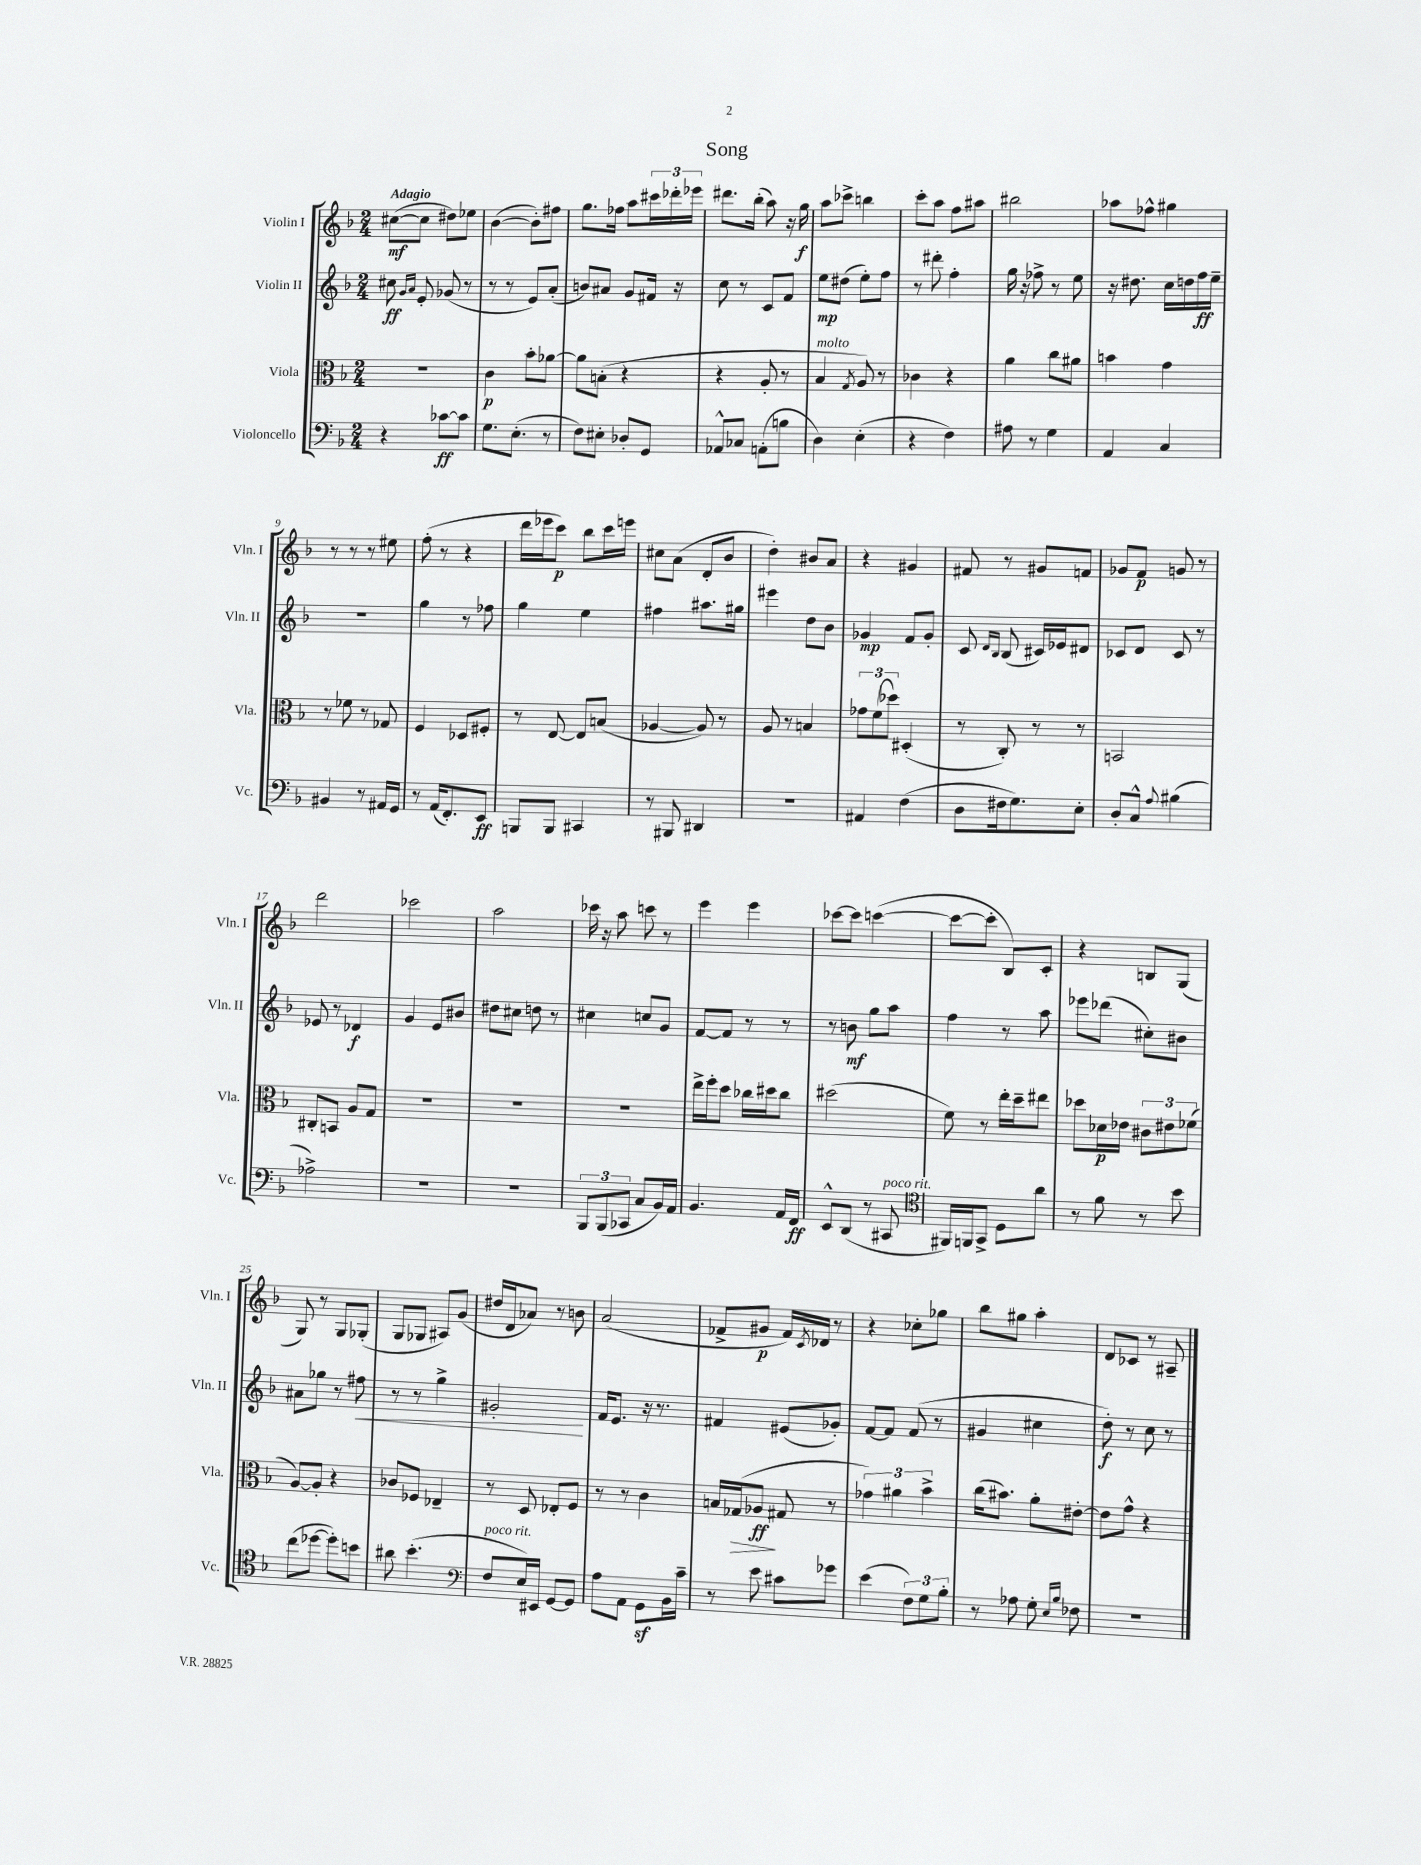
\header { title = "Song" }
<<
\new StaffGroup <<
\new Staff = "s0" \with { instrumentName = "Violin I" shortInstrumentName = "Vln. I" } {
    \clef treble \key f \major \numericTimeSignature \time 2/4 \tempo "Adagio"
    cis''8~\mf( cis''8 dis''8) ees''8 |
    bes'4~( bes'8-.) fis''8 |
    g''8. fes''16 a''8 \tuplet 3/2 { cis'''16 des'''16-. ees'''16 } |
    dis'''8. bes''16-.( a''8) r16 g''16\f |
    a''8 ces'''8-> b''4 |
    c'''8-. a''8 f''8 ais''8 |
    bis''2 |
    aes''8 fes''8-^ gis''4 |
    r8 r8 r8 eis''8 |
    f''8-.( r8 r4 |
    d'''16 ees'''16 c'''8\p) bes''8 c'''16 e'''16 |
    cis''8 a'8( d'8-. bes'8 |
    d''4-.) bis'8 a'8 |
    r4 gis'4 |
    fis'8 r8 gis'8 f'8 |
    ges'8 f'8\p g'8 r8 |
    d'''2 |
    ces'''2 |
    a''2 |
    ces'''16 r16 a''8 c'''8 r8 |
    e'''4 e'''4 |
    ces'''8~ ces'''8 c'''4~( |
    c'''8~ c'''8-. bes8) c'8-. |
    r4 b8 g8( |
    g8) r8 g8 ges8-.( |
    g8 ges8 ais8) g'8( |
    dis''16 d'16 aes'8) r8 b'8 |
    a'2( |
    fes'8-> gis'8\p fes'16) \acciaccatura { c'8 } des'16 r8 |
    r4 ces''8-. ges''8 |
    bes''8 gis''8 a''4-. |
    d'8 ces'8 r8 ais8-- \bar "|." |
}
\new Staff = "s1" \with { instrumentName = "Violin II" shortInstrumentName = "Vln. II" } {
    \clef treble \key f \major \numericTimeSignature \time 2/4
    cis''8\ff \grace { g'16 a'16 } e'8-. ges'8( r8 |
    r8 r8 e'8) a'8-.( |
    b'8) ais'8 g'8 fis'16 r16 |
    c''8 r8 c'8 f'8 |
    e''8\mp dis''8( e''8-.) f''8 |
    r8 dis'''8-. f''4-. |
    g''16 r16 fes''8-> r8 e''8 |
    r16 dis''8. c''16 d''16 f''16\ff e''16-- |
    R2 |
    g''4 r8 fes''8 |
    g''4 e''4 |
    fis''4 ais''8. gis''16 |
    eis'''4 d''8 bes'8 |
    ges'4\mp f'8 ges'8-. |
    c'8 \grace { d'16 bes16 } bes8( cis'16) ees'16 dis'8 |
    ces'8 d'8 ces'8 r8 |
    ees'8 r8 des'4\f |
    g'4 e'8 bis'8 |
    dis''8 cis''8 d''8 r8 |
    cis''4 c''8 g'8 |
    f'8~ f'8 r8 r8 |
    r8 b'8\mf g''8 a''8 |
    f''4 r8 a''8 |
    ees'''8 des'''8( cis''8-.) bis'8 |
    ais'8 ges''8 r8 fis''8\< |
    r8 r8 g''4-> |
    gis'2-.\! |
    f'16 e'8. r16 r8. |
    fis'4 eis'8( ges'8-.) |
    f'8~ f'8 f'8( r8 |
    gis'4 cis''4 |
    d''8-.\f) r8 c''8 r8 \bar "|." |
}
\new Staff = "s2" \with { instrumentName = "Viola" shortInstrumentName = "Vla." } {
    \clef alto \key f \major \numericTimeSignature \time 2/4
    R2 |
    c'4\p bes'8-. aes'8~ |
    aes'8 b8-.( r4 |
    r4 a8-. r8 |
    bes4^\markup { \italic "molto" } \acciaccatura { g8 } a8) r8 |
    ces'4 r4 |
    a'4 c''8 ais'8 |
    b'4 g'4 |
    r8 fes'8 r8 ges8 |
    f4 des8 fis8-. |
    r8 e8~ e8 b8( |
    aes4~ aes8) r8 |
    a8 r8 b4 |
    \tuplet 3/2 { ges'8 f'8( des''8) } dis4-.( |
    r8 c8-.) r8 r8 |
    b,2 |
    cis8-. b,8 a8 g8 |
    R2 |
    R2 |
    R2 |
    e''16-> f''16-. d''8 ces''16 dis''16 ces''8 |
    dis''2( |
    f'8) r8 e''16-. d''16-- eis''8 |
    des''8 des'16\p ees'16 \tuplet 3/2 { cis'8 eis'8 fes'8( } |
    a8~) a8-. r4 |
    ces'8 fes8 ees4-- |
    r8 d8 ees8-. f8 |
    r8 r8 c'4 |
    b16 ges16\>( aes8\ff\! gis8 r8 |
    \tuplet 3/2 { ges'4) ais'4 bes'4-> } |
    c''16( bis'8.) a'8-. eis'8~-. |
    eis'8 g'8-^ r4 \bar "|." |
}
\new Staff = "s3" \with { instrumentName = "Violoncello" shortInstrumentName = "Vc." } {
    \clef bass \key f \major \numericTimeSignature \time 2/4
    r4 ces'8~\ff ces'8 |
    g8. e8.-.( r8 |
    f8) eis8-. des8-. g,8 |
    aes,8-^ ces8 a,8-.( b8 |
    d4) e4-.( |
    r4 f4) |
    ais8 r8 g4 |
    a,4 c4 |
    bis,4 r8 ais,16 g,16 |
    r8 a,16( f,8.-.) e,8\ff |
    b,,8 b,,8 cis,4 |
    r8 bis,,8 dis,4 |
    r2 |
    ais,4 f4( |
    d8 fis16 g8.) e8-. |
    d8-. c8-^ \appoggiatura { a8 } bis4( |
    aes2->) |
    R2 |
    R2 |
    \tuplet 3/2 { bes,,8 bes,,8( ces,8 } c8 bes,16) a,16 |
    bes,4. a,16 f,16\ff |
    e,8-^ d,8( r8 cis,8^\markup { \italic "poco rit." } |
    \clef tenor fis,16) f,16 g,8-> d8 a'8 |
    r8 f'8 r8 bes'8 |
    c''8( des''8~ des''8-.) b'8 |
    ais'8 bes'4.-.( |
    \clef bass f8^\markup { \italic "poco rit." } e16) eis,16 g,8~ g,8 |
    a8 a,8 g,8\sf bes,16 c'16-- |
    r8 e'8 cis'8 ges'8 |
    e'4( \tuplet 3/2 { f8) g8 bes8-. } |
    r8 aes8 g8-. \grace { e16 bes16 } fes8 |
    R2 \bar "|." |
}
>>
>>
